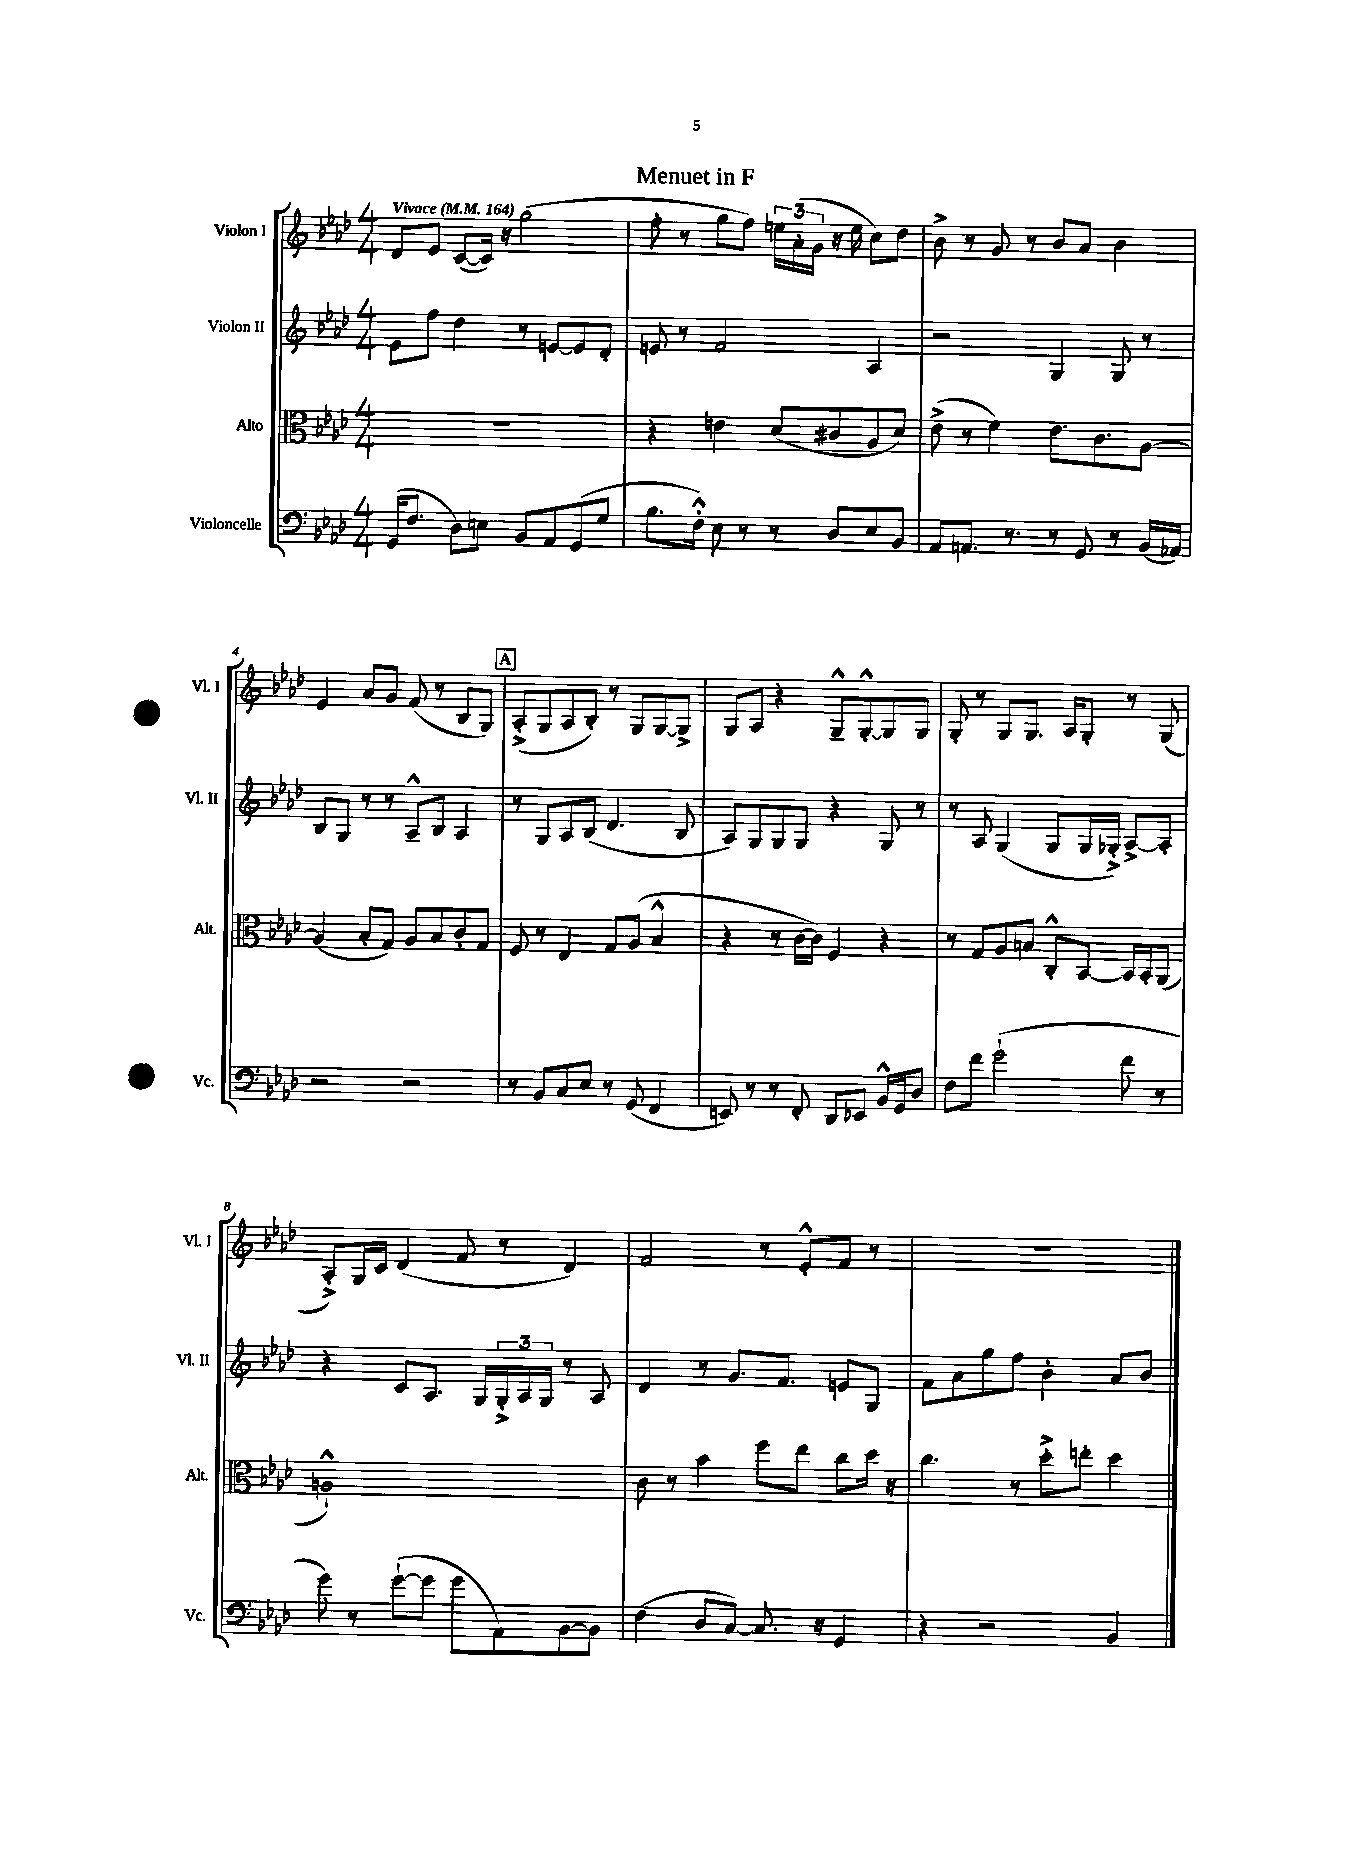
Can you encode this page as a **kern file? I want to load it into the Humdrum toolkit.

**kern	**kern	**kern	**kern
*part4	*part3	*part2	*part1
*staff4	*staff3	*staff2	*staff1
*I"Violoncelle	*I"Alto	*I"Violon II	*I"Violon I
*I'Vc.	*I'Alt.	*I'Vl. II	*I'Vl. I
*clefF4	*clefC3	*clefG2	*clefG2
*k[b-e-a-d-]	*k[b-e-a-d-]	*k[b-e-a-d-]	*k[b-e-a-d-]
*M4/4	*M4/4	*M4/4	*M4/4
*MM164	*MM164	*MM164	*MM164
=1	=1	=1	=1
!	!	!	!LO:TX:a:B:t=Vivace
(16GG/KL	1r	8e-\L	8d-/L
8.F/J	.	.	.
.	.	8ff\J	8e-/J
8D-\L)	.	4dd-\	([8c/L
8En\J	.	.	16c/Jk])
.	.	.	16r
8BB-/L	.	8r	(2gg\
8AA-/	.	[8en/L	.
(8GG/	.	8e/]	.
8G/J	.	8d-'/J	.
=2	=2	=2	=2
8.B-\L	4r	8en/	8ff'\
.	.	8r	8r
16F'^^\Jk)	.	.	.
8E-\	4en\	2f/	8gg\L
8r	.	.	8ff\J)
8r	(8d-/L	.	24een\LL
.	.	.	(24a-'\
.	.	.	24g\JJ
8D-/L	8c#X/	.	16r
.	.	.	16ee\
8E-/	8A-/	4A-/	8cc\L)
8BB-/J	8d-/J)	.	8dd-\J
=3	=3	=3	=3
8AA-/L	(8e-^\	2r	8b-^\
8.AAn/J	8r	.	8r
.	4f\)	.	8g/
8.r	.	.	.
.	.	.	8r
8r	8.e-\L	4G/	8b-/L
8GG/	.	.	8a-/J
.	8.c\	.	.
8r	.	8G/	4b-\
(16BB-/LL	[8A-\J	8r	.
16AA-X/JJ)	.	.	.
!!LO:LB:g=z
=4	=4	=4	=4
2r	(4A-/]	8B-/L	4e-/
.	.	8G/J	.
.	8B-'/L	8r	8a-/L
.	8G/J)	8r	8g/J
2r	8A-/L	8A-~^^/L	(8f/
.	8B-/	8B-/J	8r
.	8c'/	4A-/	8B-/L
.	8G/J	.	8G/J)
!!LO:REH:place=s1:t=A
=5	=5	=5	=5
8r	8F/	8r	(8A-'^/L
8BB-/L	8r	8G/L	8G/
8C/	4E-/	8A-/	8A-/
8E-/J	.	(8B-/J	8B-'/J)
8r	8G/L	4.d-/	8r
(8GG/	(8A-/J	.	8G/L
4FF/	4B-^^/	.	[8G/
.	.	8B-/	8G^/J]
=6	=6	=6	=6
8EEn/)	4r	8A-/L)	8G/L
8r	.	8G/	8A-/J
8r	8r	8G/	4r
8FF'/	[16c\LL	8G/J	.
.	16c\JJ])	.	.
8DD-/L	4F/	4r	8G~^^/L
8EE-X/J	.	.	[8G'^^/
16BB-^^/LL	4r	8G/	8G/]
16GG/J	.	.	.
8D-/J	.	8r	8G/J
=7	=7	=7	=7
8F\L	8r	8r	8G'/
8f\J	8G/L	8A-/	8r
(2g`\	8A-/	(4G/	8G/L
.	8Bn/J	.	8.G/J
.	8C'^^/L	8G/L	.
.	.	.	16A-/KL
.	[8BB-/J	16G/L	8G'/J
.	.	16G-X'^/JJ)	.
8f\	16BB-/LL]	[8A-^/L	8r
.	16BB-'/J	.	.
8r	(8AA-/J	8A-'/J]	(8G/
!!LO:LB:g=z
=8	=8	=8	=8
8g\)	1An`^^)	4r	8A-'^/L)
8r	.	.	16G/L
.	.	.	16c/JJ
([8g`\L	.	8c/L	(4d-/
8g\J]	.	8.A-/J	.
8g\L	.	.	8f/
.	.	16G/LL	.
8AA-\)	.	24G'^/	8r
.	.	24A-/	.
.	.	24G/JJ	.
[8BB-\	.	8r	4d-/)
8BB-\J]	.	8A-/	.
=9	=9	=9	=9
(4F\	8c\	4d-/	2f/
.	8r	.	.
8D-/L	4b-\	8r	.
[8C/J)	.	8.g/L	.
8.C/]	8ff\L	.	8r
.	.	8.f/J	.
.	8ee-\J	.	8e-'^^/L
16r	.	.	.
4GG/	8cc\L	8en/L	8f/J
.	16dd-\Jk	8G/J	8r
.	16r	.	.
=10	=10	=10	=10
4r	4.cc\	8f\L	1r
.	.	8a-\	.
2r	.	8gg\	.
.	8r	8ff\J	.
.	8dd-'^\L	4b-'\	.
.	8een'\J	.	.
4BB-/	4dd-\	8a-/L	.
.	.	8b-/J	.
==	==	==	==
*-	*-	*-	*-
